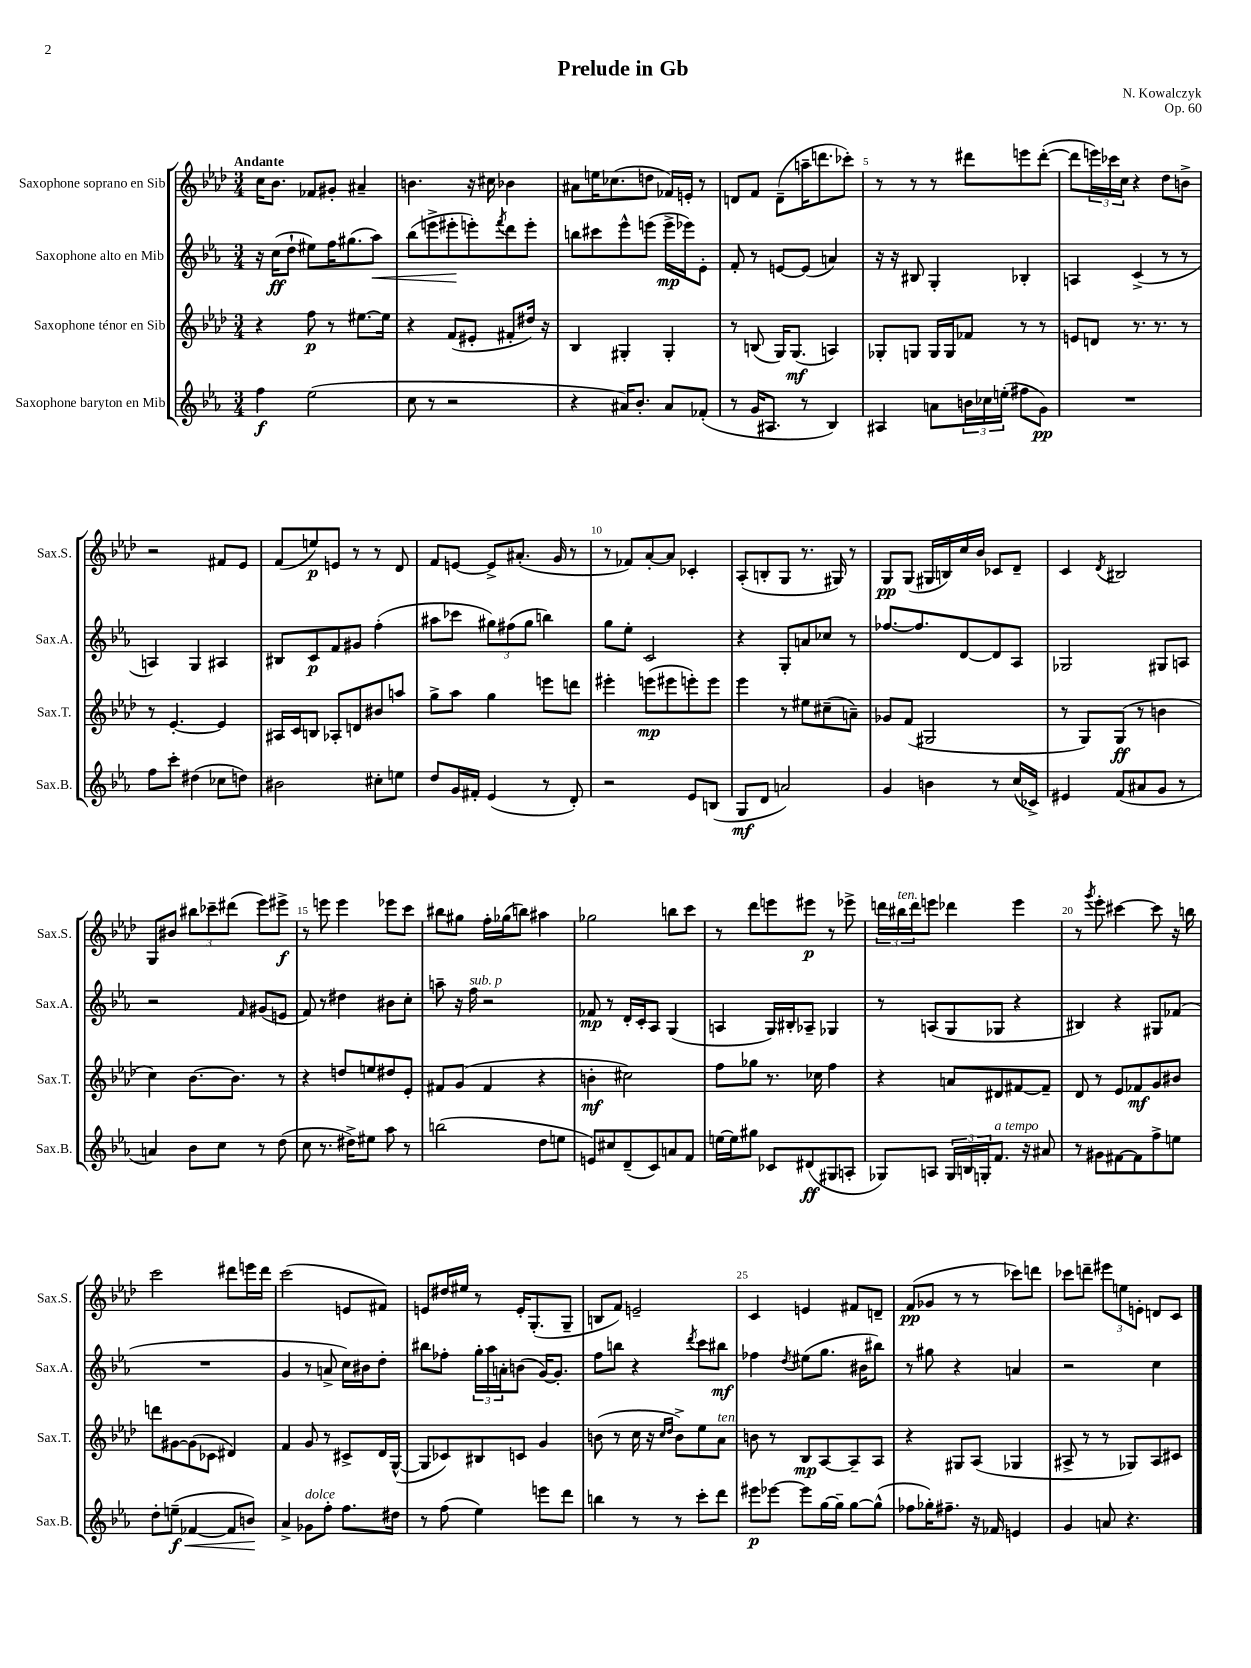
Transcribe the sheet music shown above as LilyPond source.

\header { title = "Prelude in Gb" composer = "N. Kowalczyk" opus = "Op. 60" }
<<
\new StaffGroup <<
\new Staff = "s0" \with { instrumentName = "Saxophone soprano en Sib" shortInstrumentName = "Sax.S." } {
    \clef treble \key aes \major \numericTimeSignature \time 3/4 \tempo "Andante"
    c''16 bes'8. fes'8 gis'8-. ais'4-- |
    b'4. r16 cis''16 bes'4 |
    ais'8 e''16 ces''8.( d''8 fes'16) e'16-. r8 |
    d'8 f'8 d'8--( a''16-- d'''8. ces'''8-.) |
    r8 r8 r8 dis'''8 e'''8 dis'''8~-.( |
    dis'''8 \tuplet 3/2 { e'''16) ces'''16 c''16 } r4 des''8 b'8-> |
    r2 fis'8 ees'8 |
    f'8( e''8\p) e'8 r8 r8 des'8 |
    f'8 e'8~ e'8-> ais'8.-.( g'16 r8 |
    r8 fes'8) aes'8~-. aes'8 ces'4-. |
    aes8-.( b8-. g8 r8. gis16) r8 |
    g8\pp g8( gis16 b16) c''16 bes'16 ces'8 des'8-- |
    c'4 \acciaccatura { des'8 } bis2 |
    g8 bis'8 \tuplet 3/2 { bis''8 ces'''8-- dis'''8( } ees'''8) eis'''8->\f |
    r8 e'''8 e'''4 ees'''8 c'''8 |
    bis''8 gis''8 f''16-. ges''16( b''8) ais''4 |
    ges''2 b''8 c'''8 |
    r8 des'''8 e'''8 eis'''8\p r8 ees'''8-> |
    \tuplet 3/2 { d'''16 bis''16^\markup { \italic "ten." } d'''16 } e'''8 des'''4 e'''4 |
    r8 \acciaccatura { g'''8 } ees'''8-. cis'''4~ cis'''8 r16 b''16 |
    c'''2 dis'''8 e'''16 dis'''16 |
    c'''2( e'8 fis'8) |
    e'8 dis''16 eis''16 r8 e'16-. g8.-.( g8-- |
    b8 f'8) e'2-- |
    c'4 e'4 fis'8 d'8-- |
    f'8\pp( ges'8 r8 r8 ces'''8) d'''8 |
    ces'''8 d'''8-- \tuplet 3/2 { eis'''8 e''8 e'8-. } d'8 c'8 \bar "|." |
}
\new Staff = "s1" \with { instrumentName = "Saxophone alto en Mib" shortInstrumentName = "Sax.A." } {
    \clef treble \key ees \major \numericTimeSignature \time 3/4
    r16 c''16\ff( d''8-! eis''8) f''16 gis''8.( aes''8\<) |
    bes''8( e'''8-> eis'''8-.\! e'''8-.) \acciaccatura { f'''8 } d'''8 e'''8-. |
    b''8 cis'''8 ees'''8-^ e'''8( e'''16->\mp ees'''16) ees'8-. |
    f'8-. r8 e'8~ e'8( a'4) |
    r16 r16 bis8 g4-. bes4-. |
    a4 c'4->( r8 r8 |
    a4) g4 ais4 |
    bis8 c'8\p f'8 gis'8 f''4-.( |
    ais''8 ces'''8 \tuplet 3/2 { gis''8) fis''8( gis''8 } b''4) |
    g''8 ees''8-. c'2 |
    r4 g8-. a'8 ces''8 r8 |
    fes''8.~ fes''8. d'8~ d'8 aes8 |
    ges2 gis8 a8 |
    r2 \grace { f'16 } gis'8( e'8 |
    f'8) r8 dis''4 bis'8 c''8-. |
    a''8-- r16 f''16^\markup { \italic "sub. p" } r2 |
    fes'8\mp r8 d'16-. c'16-. aes8 g4( |
    a4 g16) bis16-. aes8-- ges4 |
    r8 a8( g8 ges8 r4 |
    bis4) r4 gis8 fes'8( |
    R2. |
    g'4 r8 a'8-> c''16) bis'16 d''8-. |
    bis''8 fes''8-. \tuplet 3/2 { g''16-. aes''16 a'16-. } b'8( g'16~) g'8.-. |
    f''8 b''8 r4 \acciaccatura { d'''8 } c'''8 bis''8\mf |
    fes''4 \acciaccatura { d''8 } eis''8( g''8. bis'16 bis''8) |
    r8 gis''8 r4 a'4 |
    r2 c''4 \bar "|." |
}
\new Staff = "s2" \with { instrumentName = "Saxophone ténor en Sib" shortInstrumentName = "Sax.T." } {
    \clef treble \key aes \major \numericTimeSignature \time 3/4
    r4 f''8\p r8 eis''8.~ eis''16 |
    r4 f'8( eis'8-. fis'8-. dis''16) r16 |
    bes4 gis4-. gis4-. |
    r8 b8( g16) g8.\mf( a4) |
    ges8-. g8 g16 g16 fes'8 r8 r8 |
    e'8 d'8 r8. r8. r8 |
    r8 ees'4.~-. ees'4 |
    ais16 c'16 b8 aes8-. d'8 bis'8 a''8 |
    g''8-> aes''8 g''4 e'''8 d'''8 |
    eis'''4-. e'''8\mp( eis'''8 e'''8-.) e'''8 |
    ees'''4 r8 eis''8 cis''8--( a'8--) |
    ges'8 f'8( gis2 |
    r8 g8) g8\ff( r8 b'4 |
    c''4) bes'8.~ bes'8. r8 |
    r4 d''8 e''8 dis''8 ees'8-. |
    fis'8 g'8( fis'4 r4 |
    b'4-.\mf cis''2) |
    f''8 ges''8 r8. ces''16 f''4 |
    r4 a'8 dis'8 fis'8~ fis'8-- |
    des'8 r8 ees'8 fes'8\mf g'8 bis'8 |
    d'''8 gis'8~ gis'8( ces'8 dis'4) |
    f'4 g'8 r8 cis'8-> des'16 g16~-^( |
    g8 ces'8) bis8 c'8 g'4 |
    b'8( r8 c''16 r16 \grace { c''16 des''16 } b'8->) ees''8 aes'8^\markup { \italic "ten." } |
    b'8 r8 bes8\mp aes8~ aes8-- aes8 |
    r4 gis8 aes8( ges4 |
    ais8-> r8 r8 ges8) ais8 cis'8 \bar "|." |
}
\new Staff = "s3" \with { instrumentName = "Saxophone baryton en Mib" shortInstrumentName = "Sax.B." } {
    \clef treble \key ees \major \numericTimeSignature \time 3/4
    f''4\f ees''2( |
    c''8 r8 r2 |
    r4 ais'16) bes'8.-. ais'8 fes'8-.( |
    r8 g'16 ais8. r8 bes4) |
    ais4 a'8 \tuplet 3/2 { b'16 ces''16 e''16-.( } fis''8 g'8\pp) |
    R2. |
    f''8 c'''8-. dis''4( ces''8 d''8) |
    bis'2 cis''8-. e''8 |
    d''8 g'16 fis'16-. ees'4( r8 d'8-.) |
    r2 ees'8 b8( |
    g8\mf d'8 a'2) |
    g'4 b'4 r8 c''16( ces'16->) |
    eis'4 f'8( ais'8 g'8 r8 |
    a'4) bes'8 c''8 r8 d''8( |
    c''8 r8. dis''16->) eis''8 aes''8 r8 |
    b''2( d''8 e''8 |
    e'8) cis''8 d'8--( c'8) a'8 f'8 |
    e''16~ e''16 gis''8 ces'8 dis'8\ff( gis8 a8-. |
    ges8) a8 \tuplet 3/2 { ges16 b16 g16-. } f'8.^\markup { \italic "a tempo" } r16 ais'8 |
    r8 gis'8 fis'8~ fis'8 f''8-> e''8 |
    d''8-. e''8--\f\<( fes'4~ fes'8 b'8\!) |
    aes'4-> ges'8^\markup { \italic "dolce" } f''8-. f''8. dis''16 |
    r8 f''8( ees''4) e'''8 d'''8 |
    b''4 r8 r8 c'''8-. d'''8 |
    eis'''8\p ees'''8~ ees'''8 g''16~ g''16-- g''8~ g''8-^( |
    fes''8 ges''16-.) fis''8.-- r16 fes'16 e'4 |
    g'4 a'8 r4. \bar "|." |
}
>>
>>
\layout { \context { \Score \override BarNumber.break-visibility = ##(#f #t #t) barNumberVisibility = #(every-nth-bar-number-visible 5) } }
